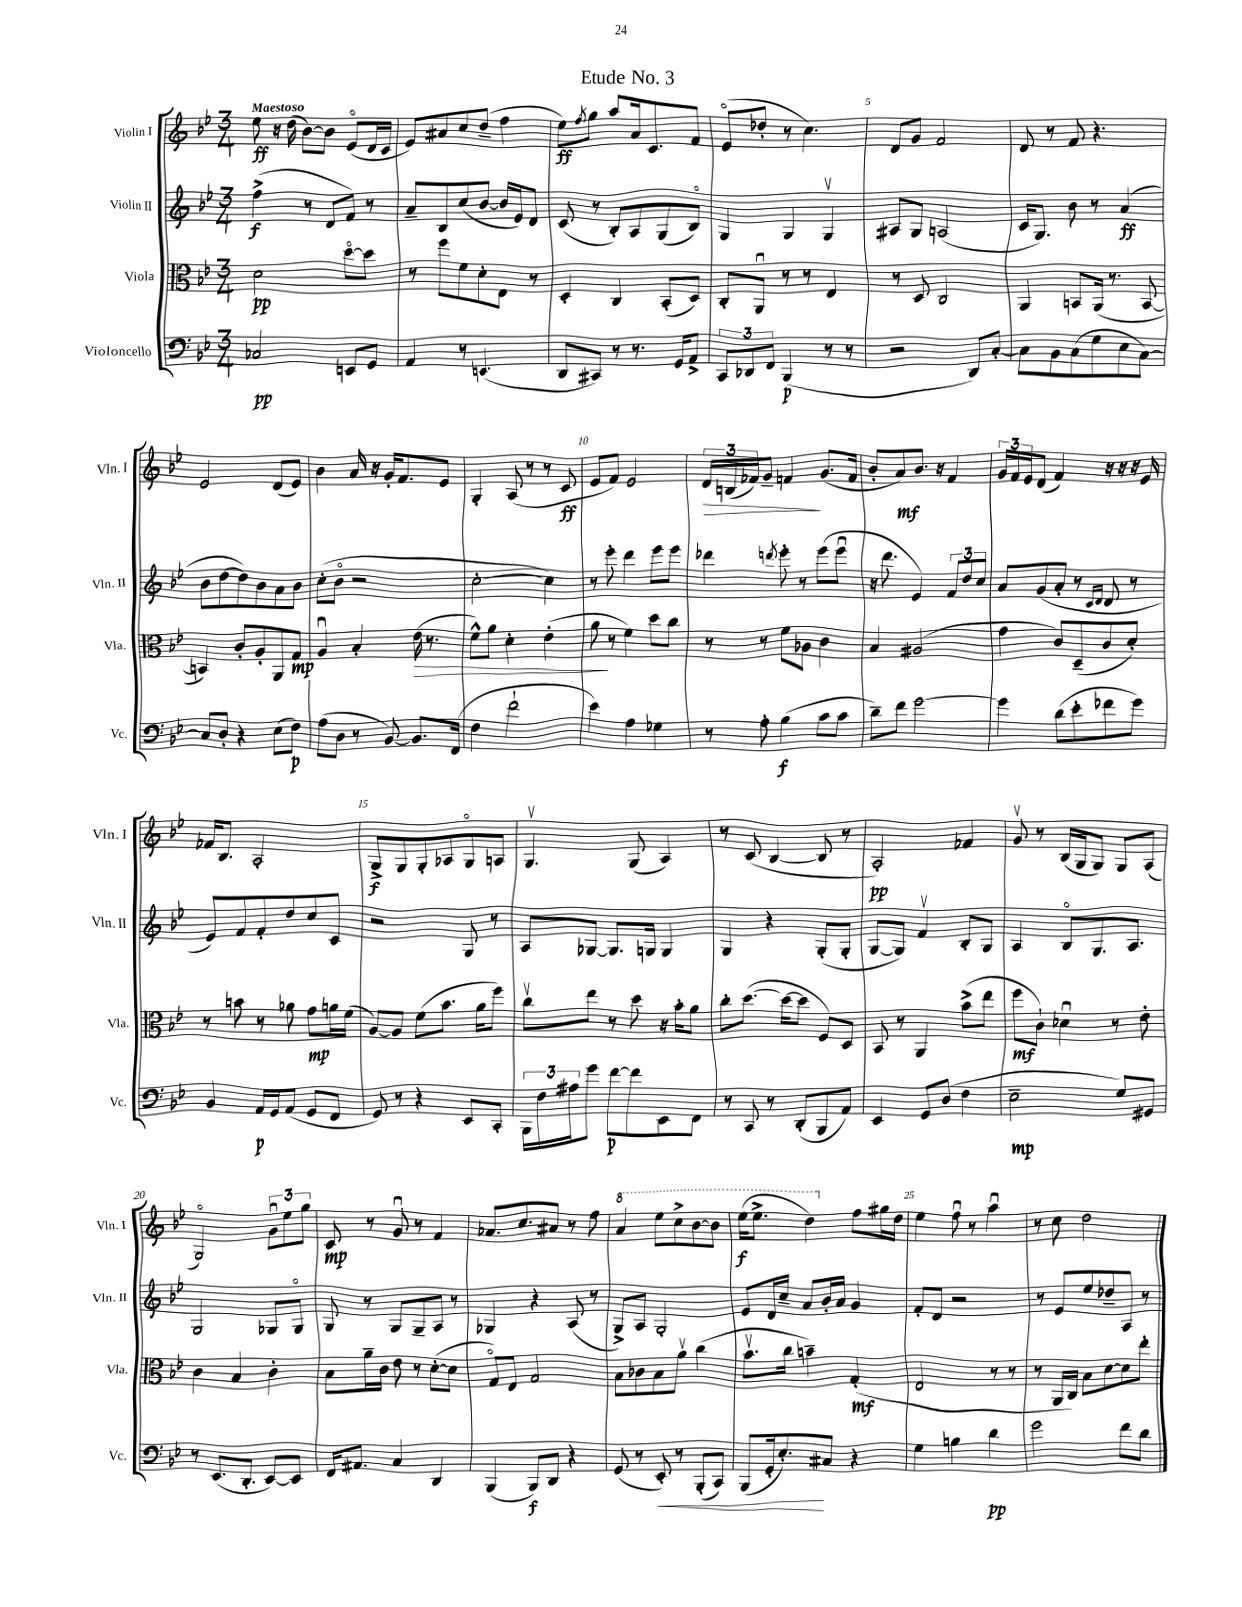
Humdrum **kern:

**kern	**dynam	**kern	**dynam	**kern	**dynam	**kern	**dynam
*part4	*part4	*part3	*part3	*part2	*part2	*part1	*part1
*staff4	*staff4	*staff3	*staff3	*staff2	*staff2	*staff1	*staff1
*I"Violoncello	*	*I"Viola	*	*I"Violin II	*	*I"Violin I	*
*I'Vc.	*	*I'Vla.	*	*I'Vln. II	*	*I'Vln. I	*
*clefF4	*	*clefC3	*	*clefG2	*	*clefG2	*
*k[b-e-]	*	*k[b-e-]	*	*k[b-e-]	*	*k[b-e-]	*
*M3/4	*	*M3/4	*	*M3/4	*	*M3/4	*
=1	=1	=1	=1	=1	=1	=1	=1
!	!	!	!	!	!	!LO:TX:a:B:t=Maestoso	!
2C-X/	pp	2d\	pp	(4ff^\	f	8ee-\	ff
.	.	.	.	.	.	16r	.
.	.	.	.	.	.	(16dd\	.
.	.	.	.	8r	.	[8b-\L)	.
.	.	.	.	8d/L	.	8b-\J]	.
8EEn/L	.	[8dd\L	.	8f/J)	.	(8e-/L	.
8GG/J	.	8dd\J]	.	8r	.	16d/L	.
.	.	.	.	.	.	16c/JJ	.
=2	=2	=2	=2	=2	=2	=2	=2
4AA/	.	8r	.	8a~/L	.	8e-/L)	.
.	.	8ff\L	.	8B-/	.	8a#X/	.
8r	.	8f\	.	(8cc/	.	8cc/	.
(4.EEn/	.	8d'\	.	[8b-/J	.	(8dd~/J	.
.	.	8E-\J	.	16b-/LL]	.	4ff\	.
.	.	.	.	16e-/J)	.	.	.
.	.	8r	.	8d/J	.	.	.
=3	=3	=3	=3	=3	=3	=3	=3
8DD/L	.	4D'/	.	(8c/	.	8ee-\L)	ff
.	.	.	.	.	.	8qff/	.
8CC#X/J)	.	.	.	8r	.	8gg\J	.
8r	.	4C/	.	8B-'/L)	.	8aa/L	.
8.r	.	.	.	8A/	.	16a/k	.
.	.	.	.	.	.	8.c/	.
.	.	(8BB-'/L	.	(8G/	.	.	.
16GG/KL	.	.	.	.	.	.	.
8AA^/J	.	8D/J)	.	8B-/J)	.	8f/J	.
=4	=4	=4	=4	=4	=4	=4	=4
12CC/L	.	8C'/L	.	4G/	.	(8e-/L	.
12DD-X/	.	.	.	.	.	.	.
.	.	8AAu/J	.	.	.	8dd-X'/J	.
12FF/J	.	.	.	.	.	.	.
(4BBB-/	p	8r	.	4G/	.	8r	.
.	.	8r	.	.	.	4.cc\)	.
8r	.	4E-/	.	4Gv/	.	.	.
8r	.	.	.	.	.	.	.
=5	=5	=5	=5	=5	=5	=5	=5
2r	.	8r	.	8A#X/L	.	8d/L	.
.	.	8D/	.	8G/J	.	8g/J	.
.	.	2C/	.	(2An/	.	2f/	.
8DD/L)	.	.	.	.	.	.	.
[8C'/J	.	.	.	.	.	.	.
=6	=6	=6	=6	=6	=6	=6	=6
8C\L]	.	4AA/	.	16c/KL	.	8d/	.
.	.	.	.	8.G/J)	.	.	.
8BB-\	.	.	.	.	.	8r	.
(8C\	.	8BBn/L	.	8b-\	.	8f/	.
8G\	.	(16AA/Jk	.	8r	.	4.r	.
.	.	8.r	.	.	.	.	.
8E-\	.	.	.	(4a/	ff	.	.
[8C\J)	.	[8BB/	.	.	.	.	.
!!LO:LB:g=z
=7	=7	=7	=7	=7	=7	=7	=7
8C/L]	.	4BBn/])	.	8b-\L	.	2e-/	.
8D'/J	.	.	.	[8dd\	.	.	.
4r	.	8c'/L	.	8dd\])	.	.	.
.	.	8A'/	.	8b-\	.	.	.
(8E-\L	.	8AA/	.	8a\	.	(8d/L	.
8F\J)	p	8G/J	mp	8b-\J	.	8e-/J)	.
=8	=8	=8	=8	=8	=8	=8	=8
(8A\L	.	4Au/	.	(8cc'\L	.	4b-\	.
8D\J	.	.	.	8b-\J	.	.	.
8r	.	4B-'/	.	2r	.	16a/	.
.	.	.	.	.	.	16r	.
[8BB-/)	.	.	.	.	.	16g'/KL	.
.	.	.	.	.	.	8.f/	.
!	!	!	!LO:HP:b	!	!	!	!
8.BB-/L]	.	(16e-\	>	.	.	.	.
.	.	8.r	.	.	.	.	.
.	.	.	.	.	.	8e-/J	.
(16FF/Jk	.	.	.	.	.	.	.
=9	=9	=9	=9	=9	=9	=9	=9
4F\	.	8f^^\L)	.	[2cc'\	.	4G'/	.
.	.	8a\J	.	.	.	.	.
2f`\	.	4d'\	.	.	.	(8A/	.
.	.	.	.	.	.	8r	.
.	.	(4e-'\	.	4cc\])	.	8r	.
.	.	.	.	.	.	8c/	ff
=10	=10	=10	=10	=10	=10	=10	=10
4e-\)	.	8a\	.	8r	.	8e-/L	.
.	.	8r	]	8eee-'\	.	8f/J)	.
4A\	.	4f\)	.	4ddd\	.	2e-/	.
4G-X\	.	8dd\L	.	8eee-\L	.	.	.
.	.	8cc\J	.	8eee-\J	.	.	.
=11	=11	=11	=11	=11	=11	=11	=11
!	!	!	!	!	!	!	!LO:HP:b
8r	.	8r	.	4ddd-X\	.	24d/LL	>
.	.	.	.	.	.	(24Bn/	.
.	.	.	.	.	.	24f-X/J)	.
8A'\	.	8r	.	.	.	8g~/J	.
.	.	.	.	8qdddn/	.	.	.
(4B-\	f	8f\L	.	8eee-'\	.	4fn/	.
.	.	8A-X\J	.	8r	.	.	.
8c\L	.	4c\	.	(8eee-\L	.	(8.g/L	]
8c\J	.	.	.	8eee-u\J	.	.	.
.	.	.	.	.	.	16f/Jk	.
=12	=12	=12	=12	=12	=12	=12	=12
8d~\L)	.	4B-/	.	16r	.	8b-'/L	.
.	.	.	.	8.ddd\	.	.	.
8f\J	.	.	.	.	.	8a/)	mf
[2g\	.	(2A#X/	.	4e-/)	.	8.b-/J	.
.	.	.	.	.	.	16r	.
.	.	.	.	12f/L	.	4f/	.
.	.	.	.	12dd/	.	.	.
.	.	.	.	12cc/J	.	.	.
=13	=13	=13	=13	=13	=13	=13	=13
4g\]	.	4g\	.	8a/L	.	24g/LL	.
.	.	.	.	.	.	24f/	.
.	.	.	.	.	.	24e-/J	.
.	.	.	.	(8g/	.	(8d/J	.
(8d\L	.	8c/L)	.	8a'/J	.	4f/)	.
8e-'\	.	(8D~/	.	8r	.	.	.
.	.	.	.	16qqc/LL	.	.	.
.	.	.	.	16qqd/JJ	.	.	.
8f-X\	.	8c/	.	8d/	.	16r	.
.	.	.	.	.	.	16r	.
8g\J)	.	8d'/J)	.	8r	.	16r	.
.	.	.	.	.	.	16e-/	.
!!LO:LB:g=z
=14	=14	=14	=14	=14	=14	=14	=14
4BB-/	.	8r	.	8e-/L)	.	16f-X/KL	.
.	.	.	.	.	.	8.B-/J	.
.	.	8bn\	.	8f/	.	.	.
16AA/LL	p	8r	.	8f'/	.	2A'/	.
16GG/J	.	.	.	.	.	.	.
(8AA/J	.	8a-X\	.	8dd/	.	.	.
8GG/L	.	8g\L	mp	8cc/	.	.	.
8FF/J	.	16an\L	.	8c/J	.	.	.
.	.	(16f\JJ	.	.	.	.	.
=15	=15	=15	=15	=15	=15	=15	=15
8GG/)	.	[8A/L)	.	2r	.	8G^/L	f
8r	.	8A/J]	.	.	.	8G/	.
4r	.	(8f\L	.	.	.	8G'/	.
.	.	8.b-\J	.	.	.	8A-X/	.
8EE-/L	.	.	.	8G/	.	8G/	.
.	.	16a\KL	.	.	.	.	.
8CC'/J	.	8ff\J)	.	8r	.	8An/J	.
=16	=16	=16	=16	=16	=16	=16	=16
24BBB-\LL	.	8ccv\L	.	8A/L	.	4.Gv/	.
24F\	.	.	.	.	.	.	.
24A#X\J	.	.	.	.	.	.	.
8g\J	.	8ee-\J	.	[8G-X/J	.	.	.
[8f\L	p	8r	.	8.G-/L]	.	.	.
8f\]	.	8dd\	.	.	.	(8G/	.
.	.	.	.	16Gn/Jk	.	.	.
8EE-\	.	16r	.	4G/	.	4A/)	.
.	.	16b-'\KL	.	.	.	.	.
8FF\J	.	8a\J	.	.	.	.	.
=17	=17	=17	=17	=17	=17	=17	=17
8r	.	8cc'\L	.	4G/	.	8r	.
8CC/	.	([8.dd\J	.	.	.	(8c/	.
8r	.	.	.	4r	.	[4B-/	.
.	.	16dd\KL_	.	.	.	.	.
(8DD'/L	.	8dd\J]	.	.	.	.	.
8BBB-/	.	8F/L)	.	(8G'/L	.	8B-/]	.
8AA/J)	.	8D/J	.	8G'/J	.	8r	.
=18	=18	=18	=18	=18	=18	=18	=18
4EE-/	.	8BB-/	.	[8G/L	.	2A'/)	pp
.	.	8r	.	8G/J])	.	.	.
8GG/L	.	4AA/	.	4fv/	.	.	.
(8D/J	.	.	.	.	.	.	.
4F\	.	(8b-^\L	.	8B-'/L	.	4f-X/	.
.	.	8ee-\J	.	8G/J	.	.	.
=19	=19	=19	=19	=19	=19	=19	=19
2E-~\	mp	8ff\L	mf	4A/	.	8gv/	.
.	.	8c`\J)	.	.	.	8r	.
.	.	4d-Xu\	.	8B-/L	.	(16B-/LL	.
.	.	.	.	.	.	16G/J	.
.	.	.	.	8.G/	.	8G/J)	.
8G/L)	.	8r	.	.	.	8G/L	.
.	.	.	.	8.A/J	.	.	.
8GG#X/J	.	8e-'\	.	.	.	(8A/J	.
!!LO:LB:g=z
=20	=20	=20	=20	=20	=20	=20	=20
8r	.	4c\	.	2G/	.	2G/)	.
(8.EE-/L	.	.	.	.	.	.	.
.	.	4B-/	.	.	.	.	.
8.DD'/J	.	.	.	.	.	.	.
[8EE-/L)	.	4c'\	.	8G-X/L	.	12gu\L	.
.	.	.	.	.	.	12ee-\	.
8EE-/J]	.	.	.	8G-/J	.	.	.
.	.	.	.	.	.	12gg\J	.
=21	=21	=21	=21	=21	=21	=21	=21
16FF/KL	.	8B-\L	.	8G/	.	8c/	mp
8.AA#X/J	.	.	.	.	.	.	.
.	.	16a~\L	.	8r	.	8r	.
.	.	16c\JJ	.	.	.	.	.
4C/	.	8e-\	.	8G/L	.	8gu/	.
.	.	8r	.	8G~/	.	8r	.
4DD/	.	([8d'\L	.	8A/J	.	4f/	.
.	.	8d\J]	.	8r	.	.	.
=22	=22	=22	=22	=22	=22	=22	=22
(4BBB-/	.	8G/L)	.	4G-X/	.	8.a-X/L	.
.	.	8E-/J	.	.	.	.	.
.	.	.	.	.	.	8.cc/	.
8BBB-/L)	f	2G/	.	4r	.	.	.
8DD/J	.	.	.	.	.	8a#X/J	.
4r	.	.	.	(8A/	.	8r	.
.	.	.	.	8r	.	8ff\	.
=23	=23	=23	=23	=23	=23	=23	=23
*	*	*	*	*	*	*8va	*
(8GG/	.	8B-\L	.	8G^/L)	.	4aa/	.
8r	.	8c-X\	.	8A/J	.	.	.
!	!LO:HP:b	!	!	!	!	!	!
8EE-'/)	<	8B-\	.	2G'/	.	8eee-\L	.
8r	.	8av\J	.	.	.	8ccc^\	.
(8BBB-'/L	.	(4cc\	.	.	.	[8bb-\	.
8CC/J)	.	.	.	.	.	8bb-\J]	.
=24	=24	=24	=24	=24	=24	=24	=24
(8BBB-/L	.	8.b-v\L	.	8e-/L	.	(16eee-\KL	f
.	.	.	.	.	.	8.eee-^\J	.
16GG'/k	.	.	.	16d/L	.	.	.
8.E-'/)	.	16cc\Jk	.	16cc~/JJ	.	.	.
.	.	4bn~\)	.	8a/L	.	4ddd\)	.
8C#X/J	[	.	.	16b-'/L	.	.	.
.	.	.	.	16a/JJ	.	.	.
*	*	*	*	*	*	*X8va	*
4r	.	(4G'/	mf	4g/	.	8ff\L	.
.	.	.	.	.	.	16gg#X\L	.
.	.	.	.	.	.	16dd\JJ	.
=25	=25	=25	=25	=25	=25	=25	=25
4G\	.	2E-/	.	8f'/L	.	4ee-\	.
.	.	.	.	8d/J	.	.	.
4Bn\	.	.	.	2r	.	8ffu\	.
.	.	.	.	.	.	8r	.
4d\	pp	8r	.	.	.	4aau\	.
.	.	8r	.	.	.	.	.
=26	=26	=26	=26	=26	=26	=26	=26
2g\	.	8r	.	8r	.	8r	.
.	.	16AA/LL	.	8e-/L	.	8cc\	.
.	.	16C/JJ)	.	.	.	.	.
.	.	8B-\L	.	8ee-/	.	2dd\	.
.	.	[8d\	.	8dd-X~/	.	.	.
8f\L	.	8d\]	.	8A/J	.	.	.
8d\J	.	8ee-'\J	.	8r	.	.	.
==	==	==	==	==	==	==	==
*-	*-	*-	*-	*-	*-	*-	*-
